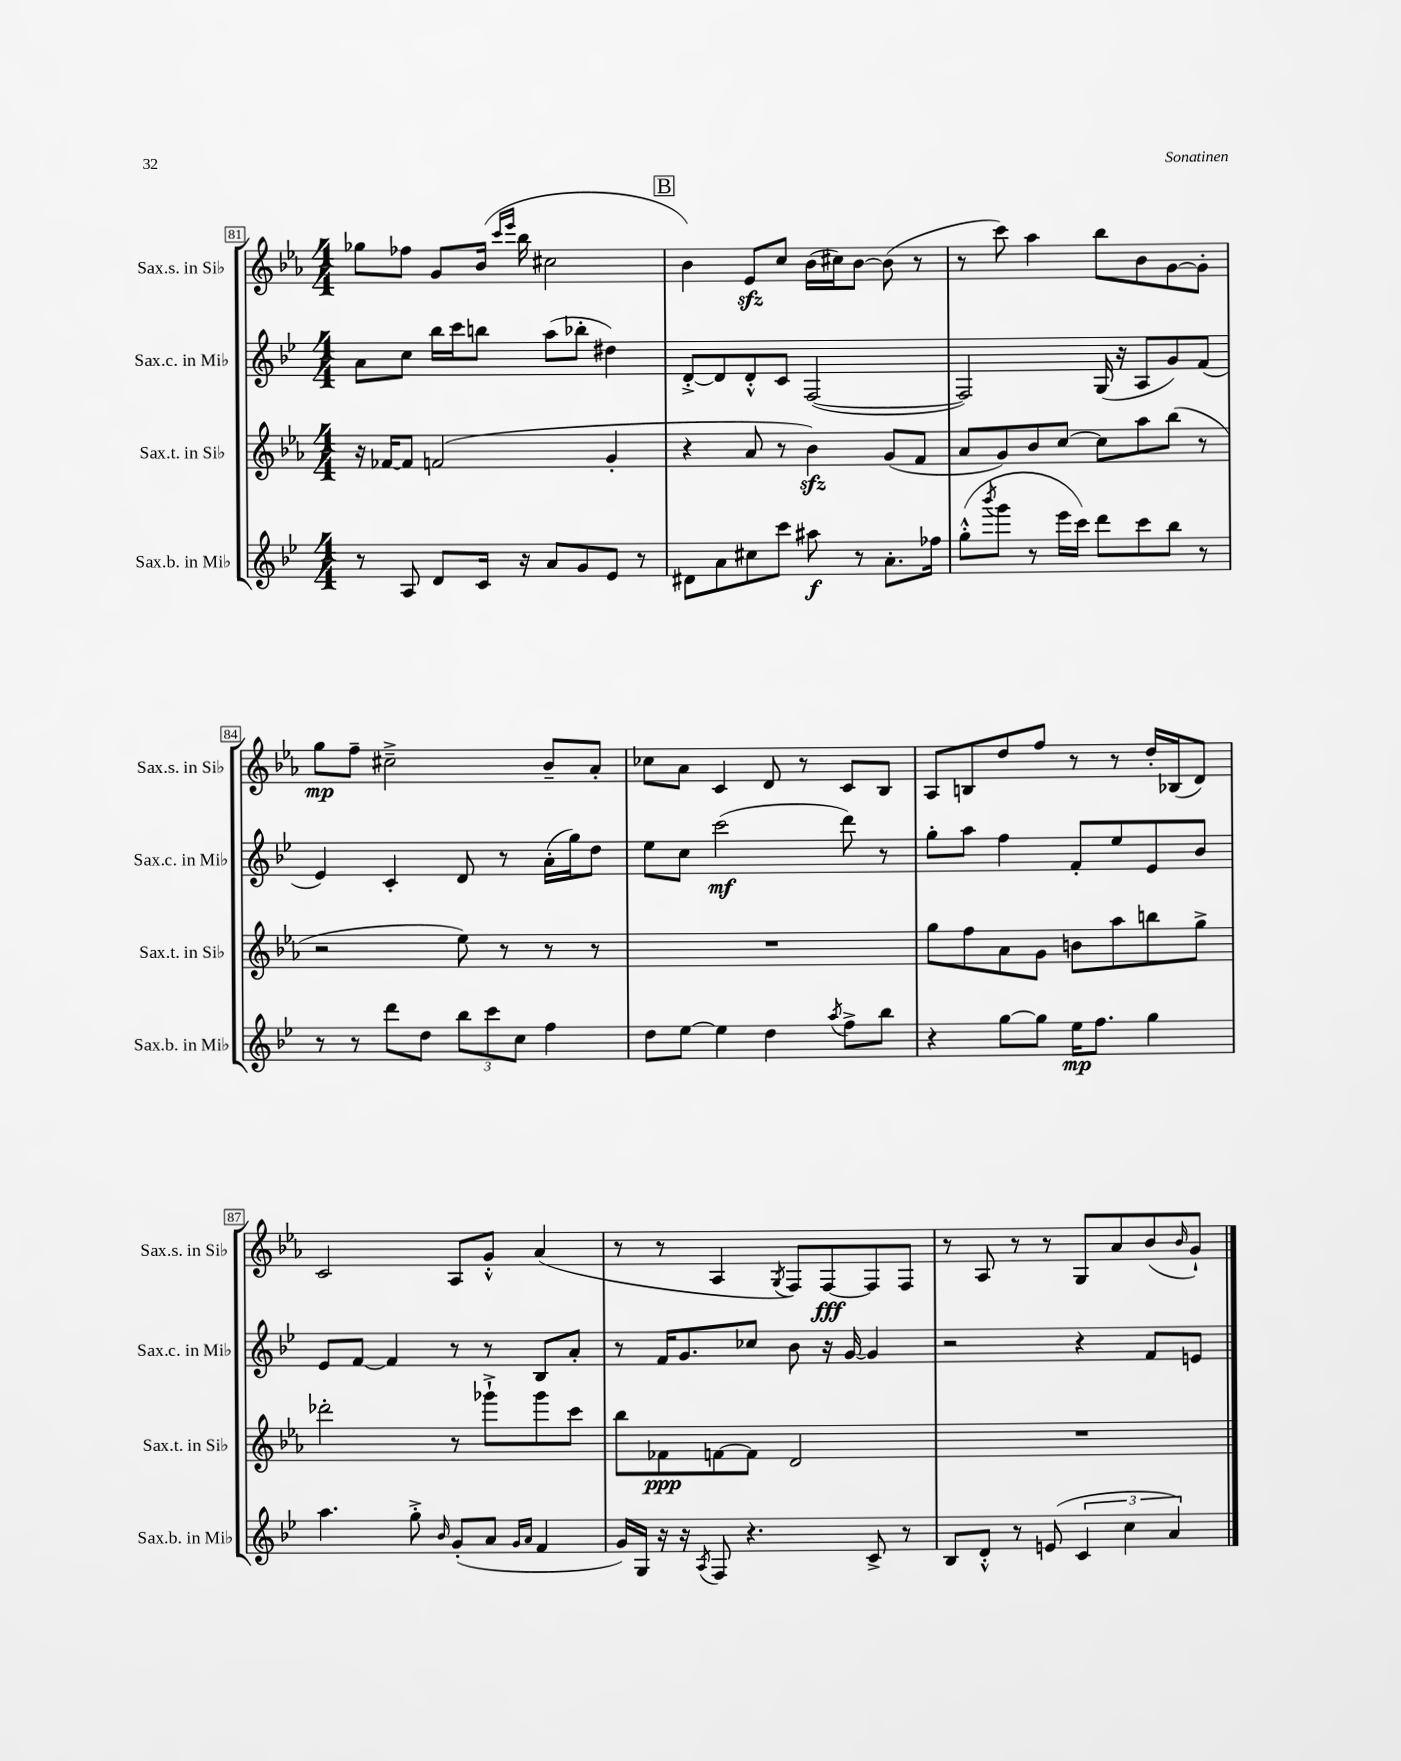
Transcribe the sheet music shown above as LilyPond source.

<<
\new StaffGroup <<
\new Staff = "s0" \with { instrumentName = "Sax.s. in Sib" shortInstrumentName = "Sax.s. in Sib" } {
    \clef treble \key ees \major \numericTimeSignature \time 4/4
    ges''8 fes''8 g'8 bes'16( \grace { c'''16 ees'''16 } bes''16 cis''2 |
    \mark \markup { \box "B" } bes'4) ees'8\sfz c''8 bes'16( cis''16) bes'8~ bes'8( r8 |
    r8 c'''8) aes''4 bes''8 bes'8 g'8~ g'8-. |
    g''8\mp f''8-- cis''2---> bes'8-- aes'8-. |
    ces''8 aes'8 c'4 d'8 r8 c'8 bes8 |
    aes8 b8 d''8 f''8 r8 r8 d''16-. bes16( d'8) |
    c'2 aes8 g'8-.-^ aes'4( |
    r8 r8 aes4 \acciaccatura { g8 } f8) f8~\fff f8 f8 |
    r8 aes8 r8 r8 g8 aes'8 bes'8( \grace { bes'16 } g'8-!) \bar "|." |
}
\new Staff = "s1" \with { instrumentName = "Sax.c. in Mib" shortInstrumentName = "Sax.c. in Mib" } {
    \clef treble \key bes \major \numericTimeSignature \time 4/4
    a'8 c''8 bes''16 c'''16 b''8 a''8( bes''8-. dis''4) |
    \mark \markup { \box "B" } d'8~-.-> d'8 d'8-.-^ c'8 f2~( |
    f2) g16( r16 a8 g'8) f'8( |
    ees'4) c'4-. d'8 r8 a'16-.( g''16) d''8 |
    ees''8 c''8 c'''2\mf( d'''8) r8 |
    g''8-. a''8 f''4 f'8-. ees''8 ees'8 bes'8 |
    ees'8 f'8~ f'4 r8 r8 bes8 a'8-. |
    r8 f'16 g'8. ces''8 bes'8 r16 g'16~ g'4 |
    r2 r4 f'8 e'8 \bar "|." |
}
\new Staff = "s2" \with { instrumentName = "Sax.t. in Sib" shortInstrumentName = "Sax.t. in Sib" } {
    \clef treble \key ees \major \numericTimeSignature \time 4/4
    r16 fes'16~ fes'8 f'2( g'4-. |
    \mark \markup { \box "B" } r4 aes'8 r8 bes'4\sfz) g'8( f'8 |
    aes'8 g'8) bes'8 c''8~ c''8 aes''8 bes''8( r8 |
    r2 ees''8) r8 r8 r8 |
    R1 |
    g''8 f''8 aes'8 g'8 b'8 aes''8 b''8 g''8-> |
    des'''2-. r8 ges'''8-!-> ges'''8 c'''8 |
    bes''8 fes'8\ppp f'8~ f'8 d'2 |
    R1 \bar "|." |
}
\new Staff = "s3" \with { instrumentName = "Sax.b. in Mib" shortInstrumentName = "Sax.b. in Mib" } {
    \clef treble \key bes \major \numericTimeSignature \time 4/4
    r8 a8 d'8 c'16 r16 a'8 g'8 ees'8 r8 |
    \mark \markup { \box "B" } dis'8 a'8 cis''8 c'''8 ais''8\f r8 a'8.-. fes''16 |
    g''8-.-^( \acciaccatura { bes'''8 } g'''8 r8 ees'''16 c'''16) d'''8 c'''8 bes''8 r8 |
    r8 r8 d'''8 d''8 \tuplet 3/2 { bes''8 c'''8 c''8 } f''4 |
    d''8 ees''8~ ees''4 d''4 \acciaccatura { a''8 } f''8-> bes''8 |
    r4 g''8~ g''8 ees''16\mp f''8. g''4 |
    a''4. g''8-.-> \grace { bes'16 } g'8-.( a'8 \grace { g'16 a'16 } f'4 |
    g'16) g16 r16 r16 \acciaccatura { a8 } f8 r4. c'8-> r8 |
    bes8 d'8-.-^ r8 e'8( \tuplet 3/2 { c'4 c''4 a'4) } \bar "|." |
}
>>
>>
\layout { \context { \Score currentBarNumber = #81 \override BarNumber.stencil = #(make-stencil-boxer 0.1 0.3 ly:text-interface::print) } }
